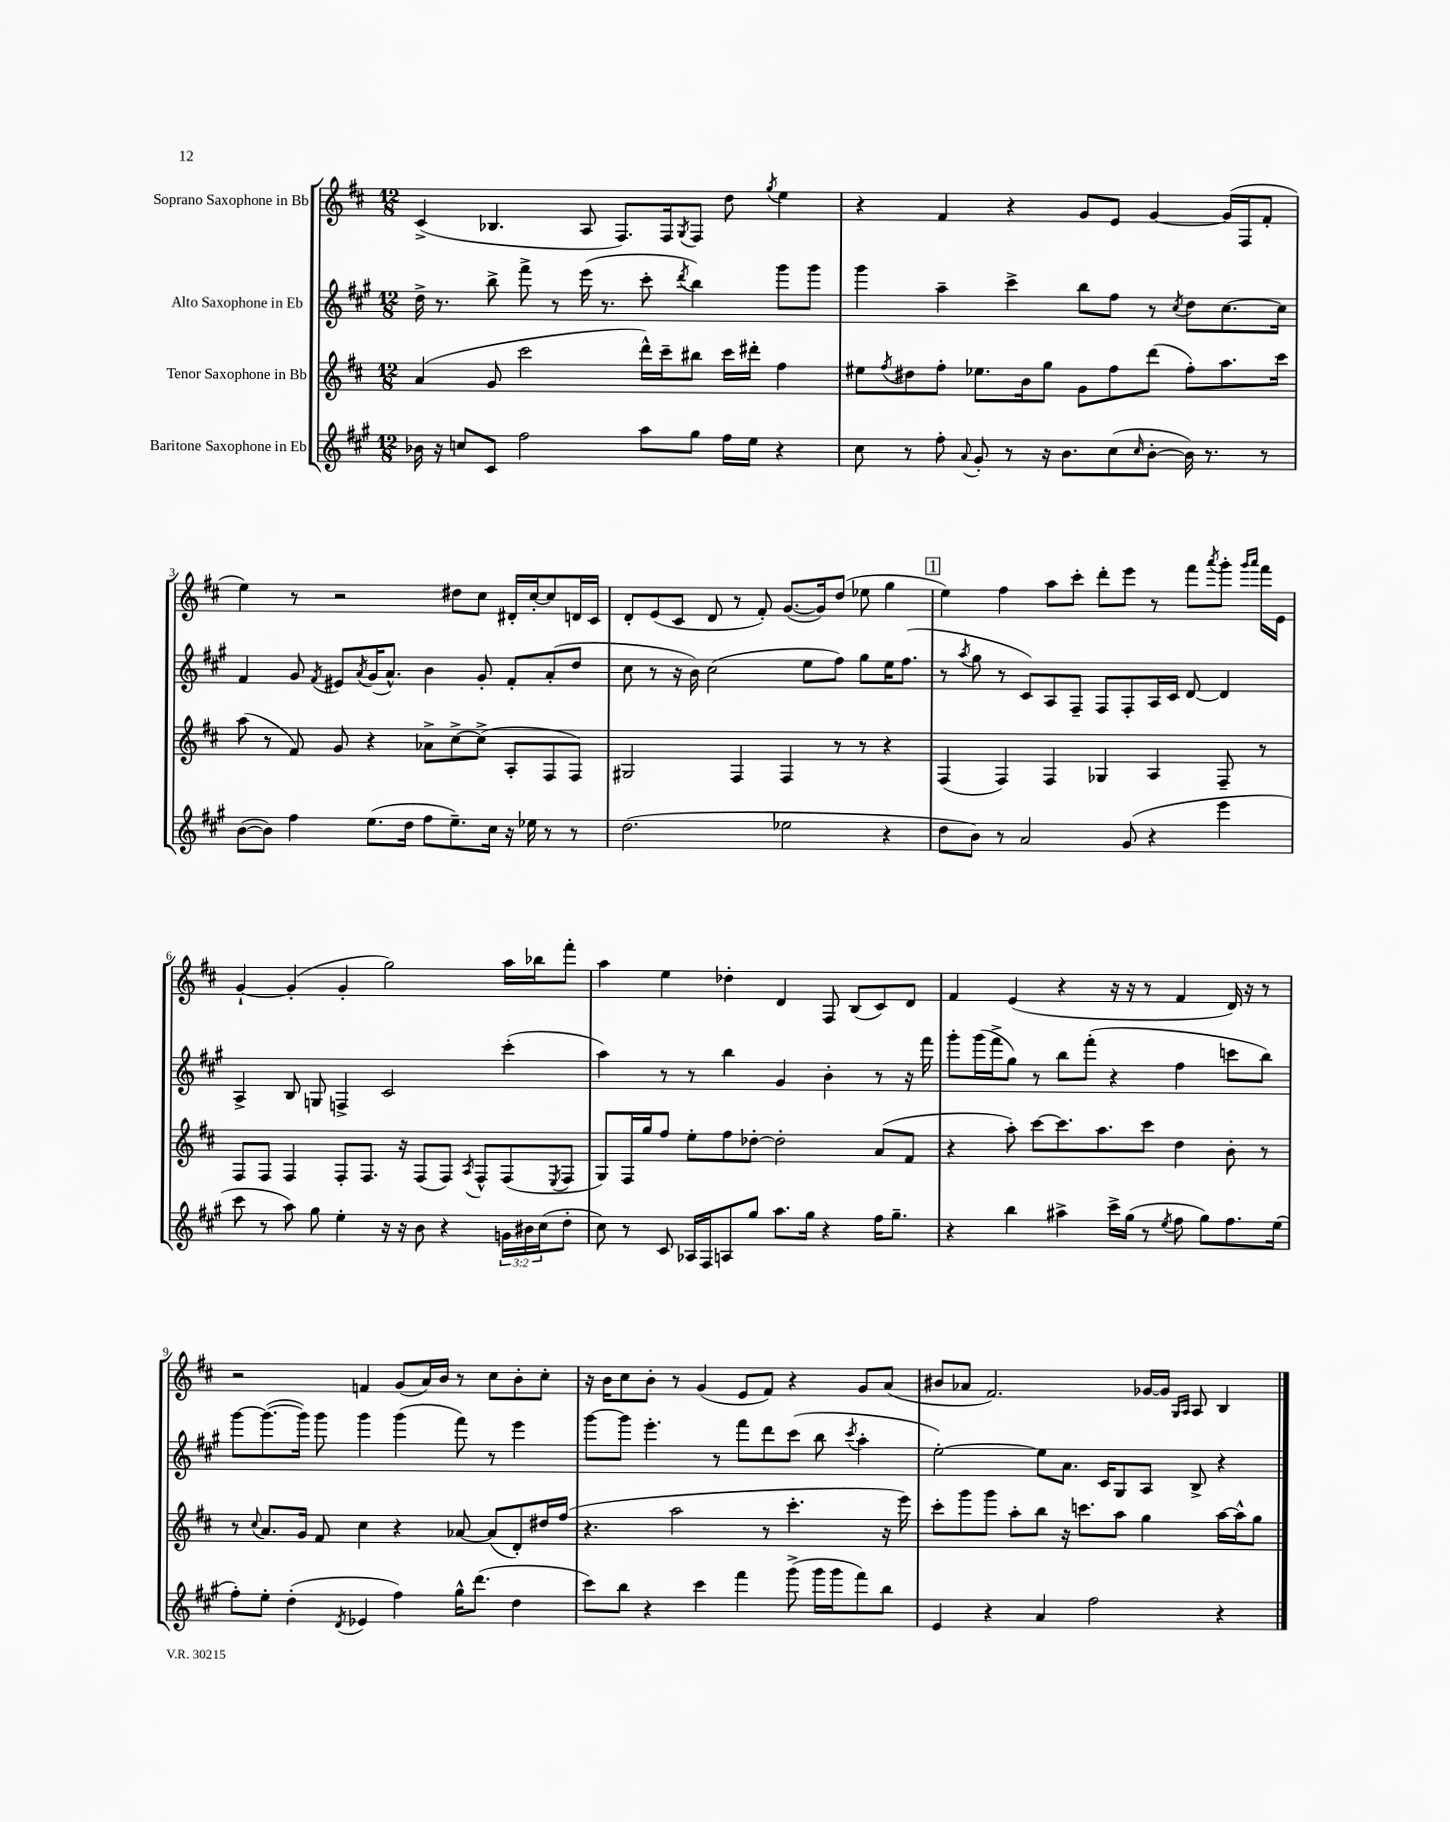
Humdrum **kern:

**kern	**kern	**kern	**kern
*staff4	*staff3	*staff2	*staff1
*clefG2	*clefG2	*clefG2	*clefG2
*k[f#c#g#]	*k[f#c#]	*k[f#c#g#]	*k[f#c#]
*M12/8	*M12/8	*M12/8	*M12/8
16b-	(4a	16dd^	(4c#^
16r	.	8.r	.
8cc	.	.	.
8c#	8g	8bb^	4.B-
2ff#	2ccc#	8fff#^	.
.	.	8r	.
.	.	(16eee	8A
.	.	8.r	.
.	.	.	8.F#)
8aa	16ddd^^)	8ccc#'	.
.	16ccc#~	.	16F#
.	.	8qddd	8qG
8gg#	8bb#	4bb)	8F#
16ff#	16ccc#	.	8dd
16ee	16ddd#'	.	.
.	.	.	8qgg
4r	4ff#	8ggg#	4ee
.	.	8ggg#	.
=	=	=	=
8cc#	8ee#	4ggg#	4r
.	8qff#	.	.
8r	8dd#	.	.
8ff#'	8ff#'	4aa~	4f#
8qqa	.	.	.
8g#'	8.ee-	.	.
8r	.	4ccc#^	4r
.	16b	.	.
16r	8gg	.	.
8.b	.	.	.
.	8g	8bb	8g
(8cc#	8ff#	8ff#	8e
16qqcc#	.	.	.
[8b'	(8ddd	8r	[4g
.	.	8qcc#	.
16b])	8ff#')	8dd	.
8.r	.	.	.
.	8.aa	[8.cc#	(16g]
.	.	.	16F#
8r	.	.	8f#'
.	16ccc#	16cc#]	.
=	=	=	=
([8b	(8aa	4f#	4ee)
8b])	8r	.	.
4ff#	8f#)	8g#	8r
.	.	8qf#	.
.	8g	8e#	2r
.	.	8qa	.
(8.ee	4r	(16g#	.
.	.	8.a^^)	.
16dd	.	.	.
8ff#	8a-^	4b	.
8.ee~)	[8cc#^	.	8dd#
.	(8cc#^]	8g#'	8cc#
16cc#	.	.	.
16r	8A'	8f#'	16d#'
16ee-	.	.	[16cc#'
8r	8F#	(8a'	8cc#]
8r	8F#)	8dd	16d
.	.	.	16c#
=	=	=	=
(2.dd	2G#	8cc#	8d'
.	.	8r	(8e
.	.	16r	8c#
.	.	16b)	.
.	.	(2cc#	8d
.	4F#	.	8r
.	.	.	8f#')
2ee-	4F#	.	([8.g
.	.	8ee	.
.	.	.	16g])
.	8r	8ff#)	(8dd
.	8r	8gg#	8ee-
4r	4r	16ee	4gg
.	.	(8.ff#	.
=	=	=	=
8dd	(4F#	8r	4ee)
.	.	8qaa	.
8b)	.	8gg#	.
8r	4F#)	8r	4ff#
2a	.	8c#)	.
.	4F#	8A	8aa
.	.	8F#~	8ccc#'
.	4G-	8F#	8ddd'
(8g#	.	8F#'	8eee
4r	4A	16A	8r
.	.	16c#	.
.	.	[8d	8fff#
.	.	.	8qaaa
4eee	8F#~	4d]	8ggg'
.	.	.	16qqggg
.	.	.	16qqaaa
.	8r	.	16fff#
.	.	.	16e
=	=	=	=
8ccc#	8F#	4A^	[4g`
8r	8F#	.	.
8aa)	4F#	8B	(4g']
8gg#	.	8G	.
4ee'	8F#'	4F^	4g'
.	8.F#	.	.
16r	.	2c#	2gg)
16r	16r	.	.
8b	(8F#	.	.
4r	8F#)	.	.
.	8qA	.	.
.	8F#^^	.	.
24g	(8F#	(4ccc#'	16aa
24b#	.	.	.
.	.	.	16bb-
(24cc#	.	.	.
.	8qE	.	.
8dd'	8F#	.	8fff#'
=	=	=	=
8cc#)	8G)	4aa)	4aa
8r	16F#	.	.
.	16gg	.	.
8c#	8ff#	8r	4ee
16A-	8ee'	8r	.
16F#	.	.	.
8A	8ff#	4bb	4dd-'
8gg#	[8dd-'	.	.
8.aa	2dd-']	4g#	4d
16gg#	.	.	.
4r	.	4b'	8F#
.	.	.	(8B
16ff#	(8a	8r	8c#)
8.gg#~	.	.	.
.	8f#	16r	8d
.	.	16fff#	.
=	=	=	=
4r	4r	8ggg#'	4f#
.	.	(16ggg#	.
.	.	16fff#^	.
4bb	8aa')	8gg#)	(4e
.	[8ccc#	8r	.
4aa#^	8.ccc#]	8bb	4r
.	.	(8fff#'	.
.	8.aa	.	.
16ccc#^	.	4r	16r
(16gg#	.	.	16r
8r	8ccc#	.	8r
8qee	.	.	.
8ff#	4dd	4ff#	4f#
8gg#)	.	.	.
8.ff#	8b'	8ccc	16d)
.	.	.	16r
.	8r	8bb)	8r
(16ee	.	.	.
=	=	=	=
8ff#')	8r	[8ggg#	2r
.	8qqcc#	.	.
8ee'	8.a	(8.ggg#_	.
(4dd'	.	.	.
.	16g	16ggg#])	.
.	8f#	8ggg#	.
8qd	.	.	.
4e-	4cc#	4ggg#	4f
4ff#)	4r	(4ggg#	(8g
.	.	.	16a)
.	.	.	16b
16gg#^^	[8a-	8fff#)	8r
(8.ddd	.	.	.
.	(8a-]	8r	8cc#
4dd	8d')	4eee	8b'
.	16dd#	.	8cc#'
.	(16ff#	.	.
=	=	=	=
8ccc#)	4.r	[8ggg#	16r
.	.	.	16b
8bb	.	8ggg#]	8cc#
4r	.	4.eee'	8b'
.	2aa	.	8r
4ccc#	.	.	(4g
.	.	8r	.
4fff#	.	8fff#	8e
.	8r	8ddd	8f#)
(8ggg#^	4.ccc#'	(8ccc#	4r
16ggg#	.	8bb	.
16ggg#	.	.	.
.	.	8qccc#	.
8fff#)	.	4aa'	8g
8bb	16r	.	(8a
.	16eee)	.	.
=	=	=	=
4e	8ccc#'	[2ee')	8b#
.	8ggg	.	8a-
4r	8ggg	.	2.f#)
.	8aa'	.	.
4a	8bb	8ee]	.
.	16r	8.a	.
.	8.ccc	.	.
2ff#	.	.	.
.	.	16c#	.
.	8aa	8G#	.
.	4gg	8A	[16g-
.	.	.	16g-]
.	.	.	16qqG
.	.	.	16qqA
.	.	8B^	8A
4r	[16aa	4r	4B
.	16aa^^]	.	.
.	8gg	.	.
==	==	==	==
*-	*-	*-	*-
